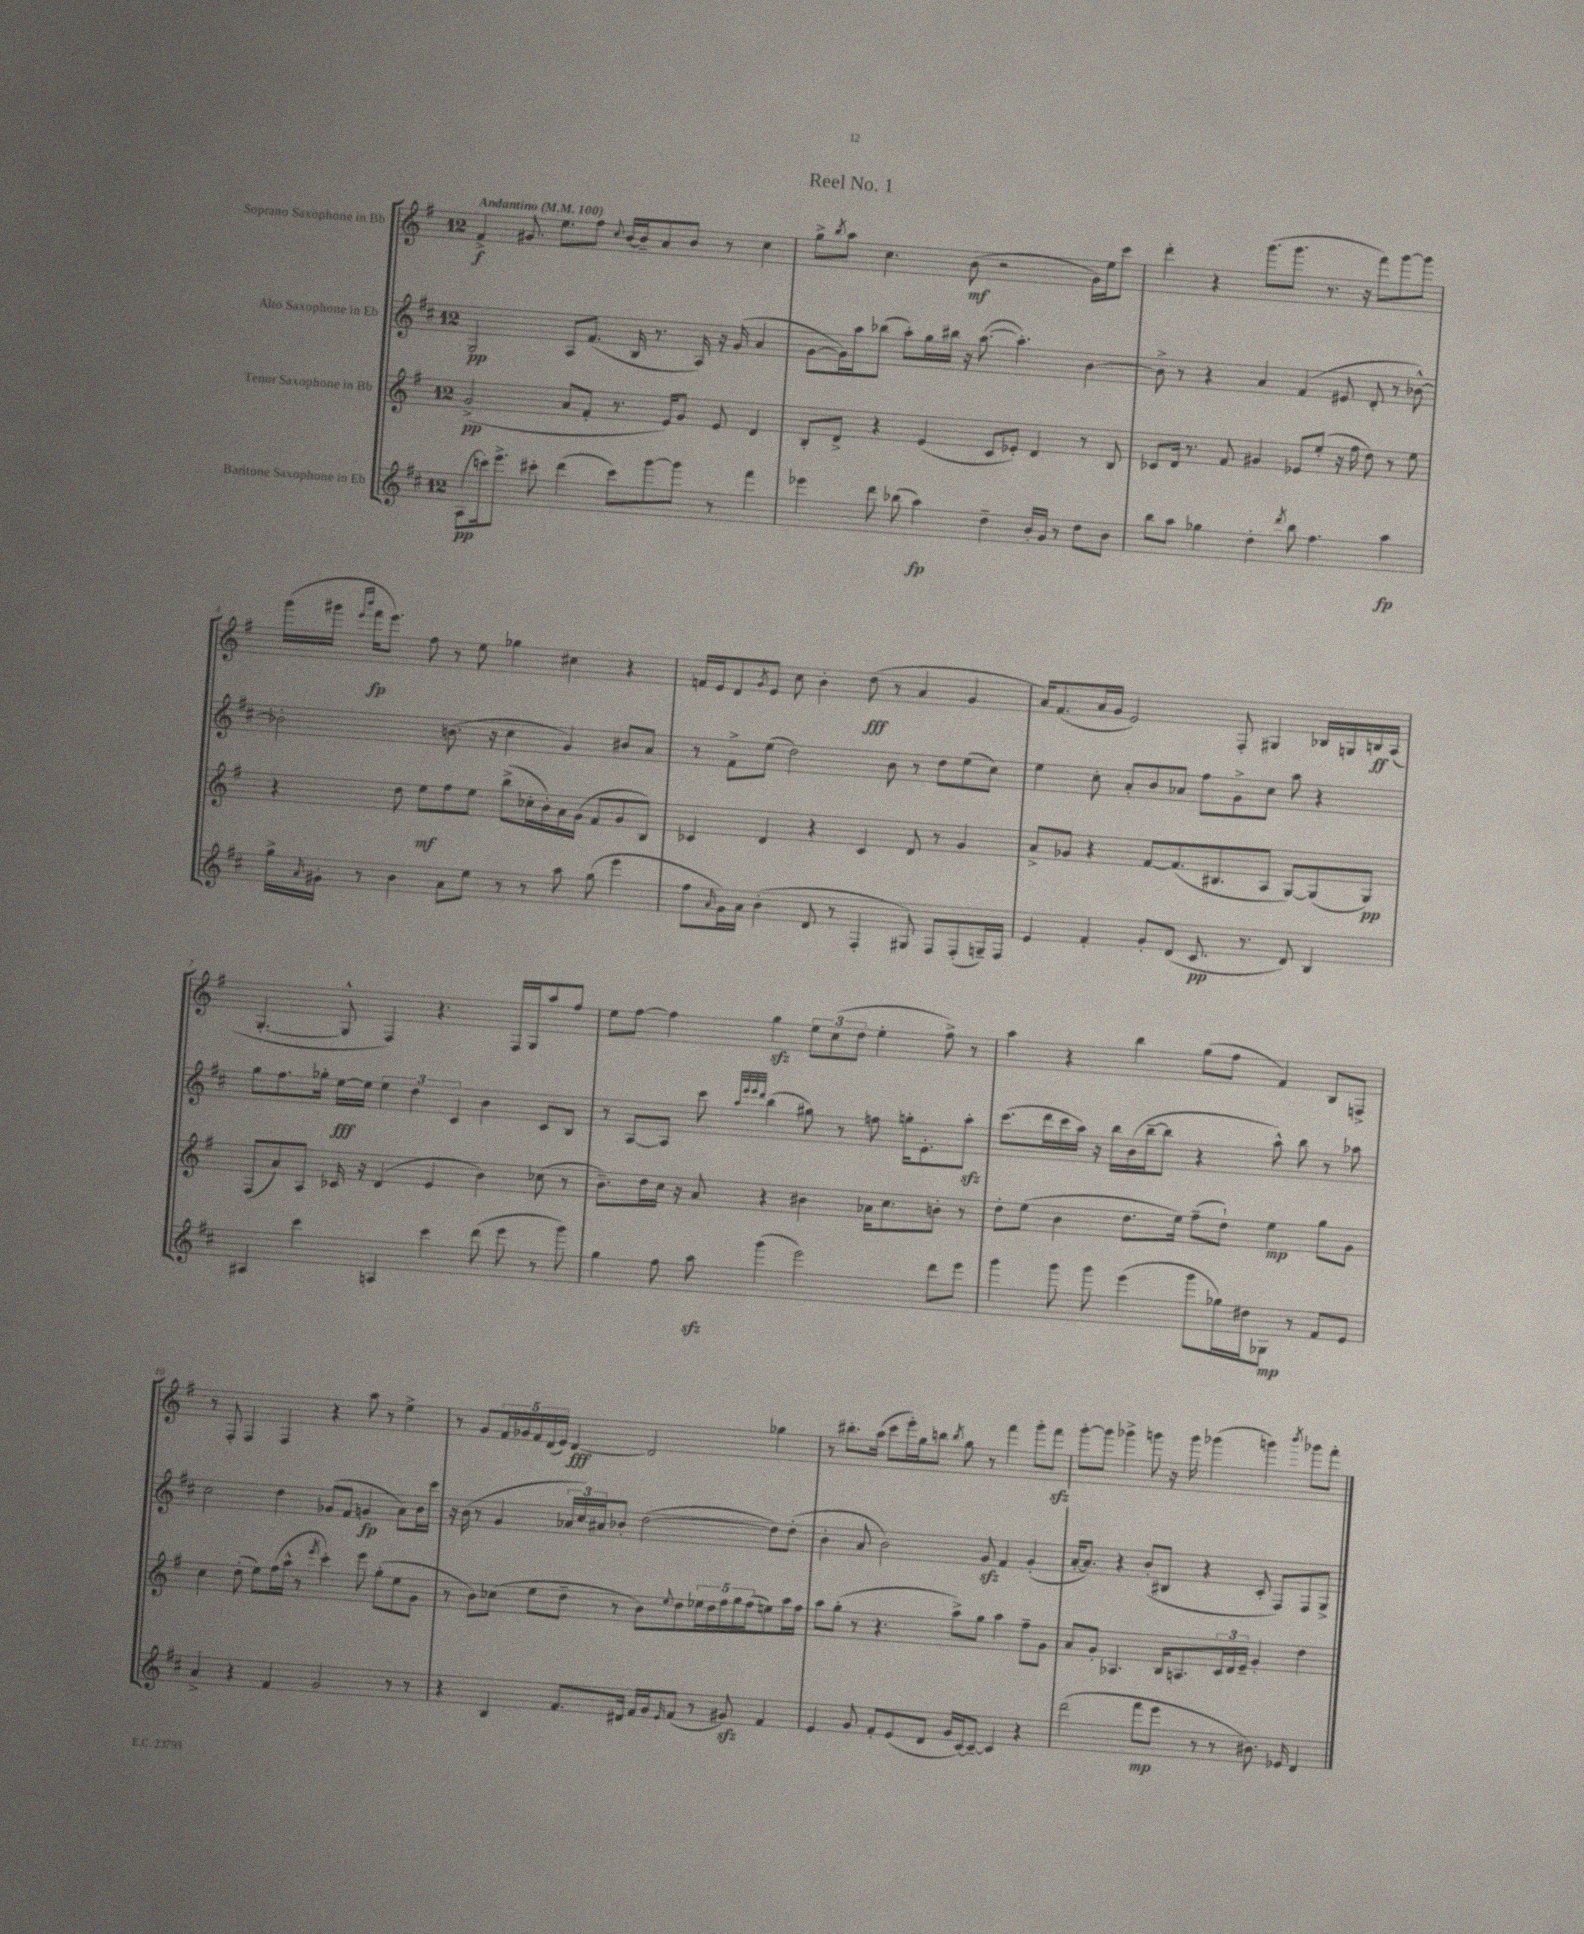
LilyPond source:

\header { title = "Reel No. 1" }
<<
\new StaffGroup <<
\new Staff = "s0" \with { instrumentName = "Soprano Saxophone in Bb" } {
    \clef treble \key g \major \once \override Staff.TimeSignature.style = #'single-digit \time 12/8 \tempo "Andantino" 4 = 100
    fis'4->\f gis'8. e''8. fis''8 \appoggiatura { c''8 } b'16~ b'16-- a'8 b'8 r8 c''4 |
    g''8-> \acciaccatura { b''8 } a''8 c''4. b'8\mf( r2 g'16) e''16 c'''8 |
    d'''4-. r4 g'''8.( g'''8. r8. r16 fis'''8) g'''8~ g'''8 |
    g'''16( gis'''16 \grace { e'''16 b'''16 } fis'''16\fp e'''8.) fis''8 r8 e''8 ges''4 cis''4 r4 |
    f'16 e'16 d'8 \acciaccatura { g'8 } e'8 c''8 b'4-. d''8\fff( r8 a'4 g'4 |
    a'16) fis'8.( a'16 g'16 e'2) fis8-. gis4 bes16 g16 b16\ff a16( |
    g4.~-. g8-^ fis4) r4. fis16 g16 a''8 fis''8 |
    e''8 fis''8~ fis''4 g''4\sfz \tuplet 3/2 { e''8 c''8( d''8 } e''4-. fis''8->) r8 |
    a''4 r4 b''4 g''8( fis''8 fis'4) b8 f8-> |
    r8 fis8-. fis4 fis4 r4 a''8 r8 e''4-> |
    r8 g'8 \tuplet 5/4 { fis'16 ges'16 fis'16 d'16( e'16) } d'4~\fff d'2 ges''4 |
    r8 bis''8.-. a''16( c'''8 e'''16-.) g''16 b''8 \acciaccatura { b''8 } g''8 r8 fis'''4 g'''8-. fis'''8\sfz |
    g'''8~-. g'''8 ges'''4-> g'''8 r16 g'''16 ges'''4( g'''4) \acciaccatura { b'''8 } ges'''8 fis'''8-. \bar "|." |
}
\new Staff = "s1" \with { instrumentName = "Alto Saxophone in Eb" } {
    \clef treble \key d \major \once \override Staff.TimeSignature.style = #'single-digit \time 12/8
    g2\pp a8 fis'8.( b16 r8. a16) r16 g'16( a'4 |
    g'8~ g'16) a''16 bes''8( a''8-.) g''16 bis''16 r16 a''8.~( a''4.-.) b'4~ |
    b'8-> r8 r4 a'4 fis'4( eis'8 d'8-. r8 bes'8~-^) |
    bes'2-. b'8.( r16 cis''4 g'4) bis'8 a'8 |
    r8 fis'8-> e''8( d''2) b'8 r8 d''8 e''8( cis''8) |
    e''4 cis''8-. a'8-. b'8 aes'8 fis''8 g'8-> cis''8 a''8 r4 |
    g''8 fis''8. ges''16-. e''16~\fff e''16 \tuplet 3/2 { e''4 d''4 cis'4 } b'4 cis'8 b8 |
    r8 a8~ a8 cis'''8 \grace { a''32 e'''32 e'''32 d'''32 } b''4( gis''8) r8 f''8 g''16-. e'8.-. a''8-.\sfz |
    cis'''8.( d'''16 cis'''16 a''16) r16 b''16 b'16( b''16~-- b''8 r4 a''8-^) b''8 r8 aes''8 |
    cis''2 d''4 ges'8( fis'8 g'4\fp a'8) b'16 cis'''16 |
    r16 b'16( r8 g'4 \tuplet 3/2 { aes'16 cis''16) ais'16 } bes'8-. d''2~( d''8) d''8-.( |
    b'4-. a'8 b'2) g'8\sfz fis'4 g'4-.( |
    a'16~-. a'8.) r4 b'8-.( bis8 r4 cis'8-. fis8) fis8 g8-> \bar "|." |
}
\new Staff = "s2" \with { instrumentName = "Tenor Saxophone in Bb" } {
    \clef treble \key g \major \once \override Staff.TimeSignature.style = #'single-digit \time 12/8
    g'2->\pp( a'8 fis'8-. r8. e'16) g'8 e'8 d'4 |
    b8-. d'8-> r4 e'4( c'8 ees'8-.) d'4 r8 b8 |
    ces'8 d'16 r8. fis'8 gis'4 ees'8 e''8-.( r16 fis''16 d''8) r8 e''8 |
    r4 d''8 e''8\mf fis''8 e''8 b''8->( ces''16-. b'16-.) a'16 g'16( fis'8 g'8 b8) |
    ces'4 d'4 r4 ces'4 d'8 r8 g'4 |
    a'8-> ges'8 r4 fis'8~ fis'8.( bis8. a8 g8~) g8( g8\pp) |
    fis8( a'8) a8 ces'16 r16 d'4( e'4 b'4) ces''8( r8 |
    b'8.--) d''16 c''16 r16 a'8 r4 bis'4 aes'16 c''8. b'8-. r8 |
    d''8-. e''8( b'4 d''8. e''16) fis''8--( d''8-!) e''4\mp g''8 g'8 |
    c''4 d''8-.( e''8) fis''16( a''16-^ r8 \acciaccatura { e'''8 } c'''4-.) e'''8 g''8-.( e''8 g'8 |
    r8 b'8) ces''8( e''8 d''8-- r8 b'8) \appoggiatura { e''8 } d''8 \tuplet 5/4 { ees''16 d''16 fis''16 g''16 fis''16( } e''8) a''16 fis''16 |
    a''8 g''8-.( r8 r4. a''8->) g''8 a''4 fis''8-- g'8 |
    a'8 g'8-. aes4. b16 a8. \tuplet 3/2 { c'16 d'16 e'16-- } g'4-. d''4 \bar "|." |
}
\new Staff = "s3" \with { instrumentName = "Baritone Saxophone in Eb" } {
    \clef treble \key d \major \once \override Staff.TimeSignature.style = #'single-digit \time 12/8
    a8\pp( c'''16) e'''8.-> cis'''8-. d'''4( cis'''8) g'''8~ g'''8 r8 fis'''4 |
    ees'''4 d'''8 bes''8( a''4\fp) d''4-- b'16-. g'16 r8 d''8 b'8 |
    b''8 a''8 ges''4 d''4-. \acciaccatura { d'''8 } b''8 fis''4. a''4\fp |
    g''16-> \grace { a'16 } gis'16-. r8 b'4 a'8 e''8 r8 r8 a''8 g''8( e'''4 |
    fis''8 \grace { a'16 } g'16) a'16 b'4-.( d'8 r8 fis4-. gis8) fis8 fis8-.( g16--) fis16 |
    e'4 fis'4-. g'8-. d'8( cis'8.\pp r8. d'8) b4 |
    ais4 cis'''4 a4 cis'''4 d'''8( e'''8 r8 g'''8) |
    g''4 fis''8 a''8\sfz g'''4( e'''2) d'''8 e'''8 |
    g'''4 g'''8 g'''8 e'''4( g'''8 ges''16) dis''16 ges8\mp r8 fis'8 e'8 |
    a'4-> r4 fis'4 g'2 r8 r8 |
    r4 b4 fis'8. dis'16 fis'16 g'16 \grace { e'16 } fis'8( r8 gis'8\sfz) fis'4 |
    e'4 g'8 fis'8-. e'8( d'8 g'16 cis'16~) cis'8~-- cis'4 r4 |
    d'''2( fis'''8\mp e'''8 r8 r8 bis'8.) ees'16 d'4 \bar "|." |
}
>>
>>
